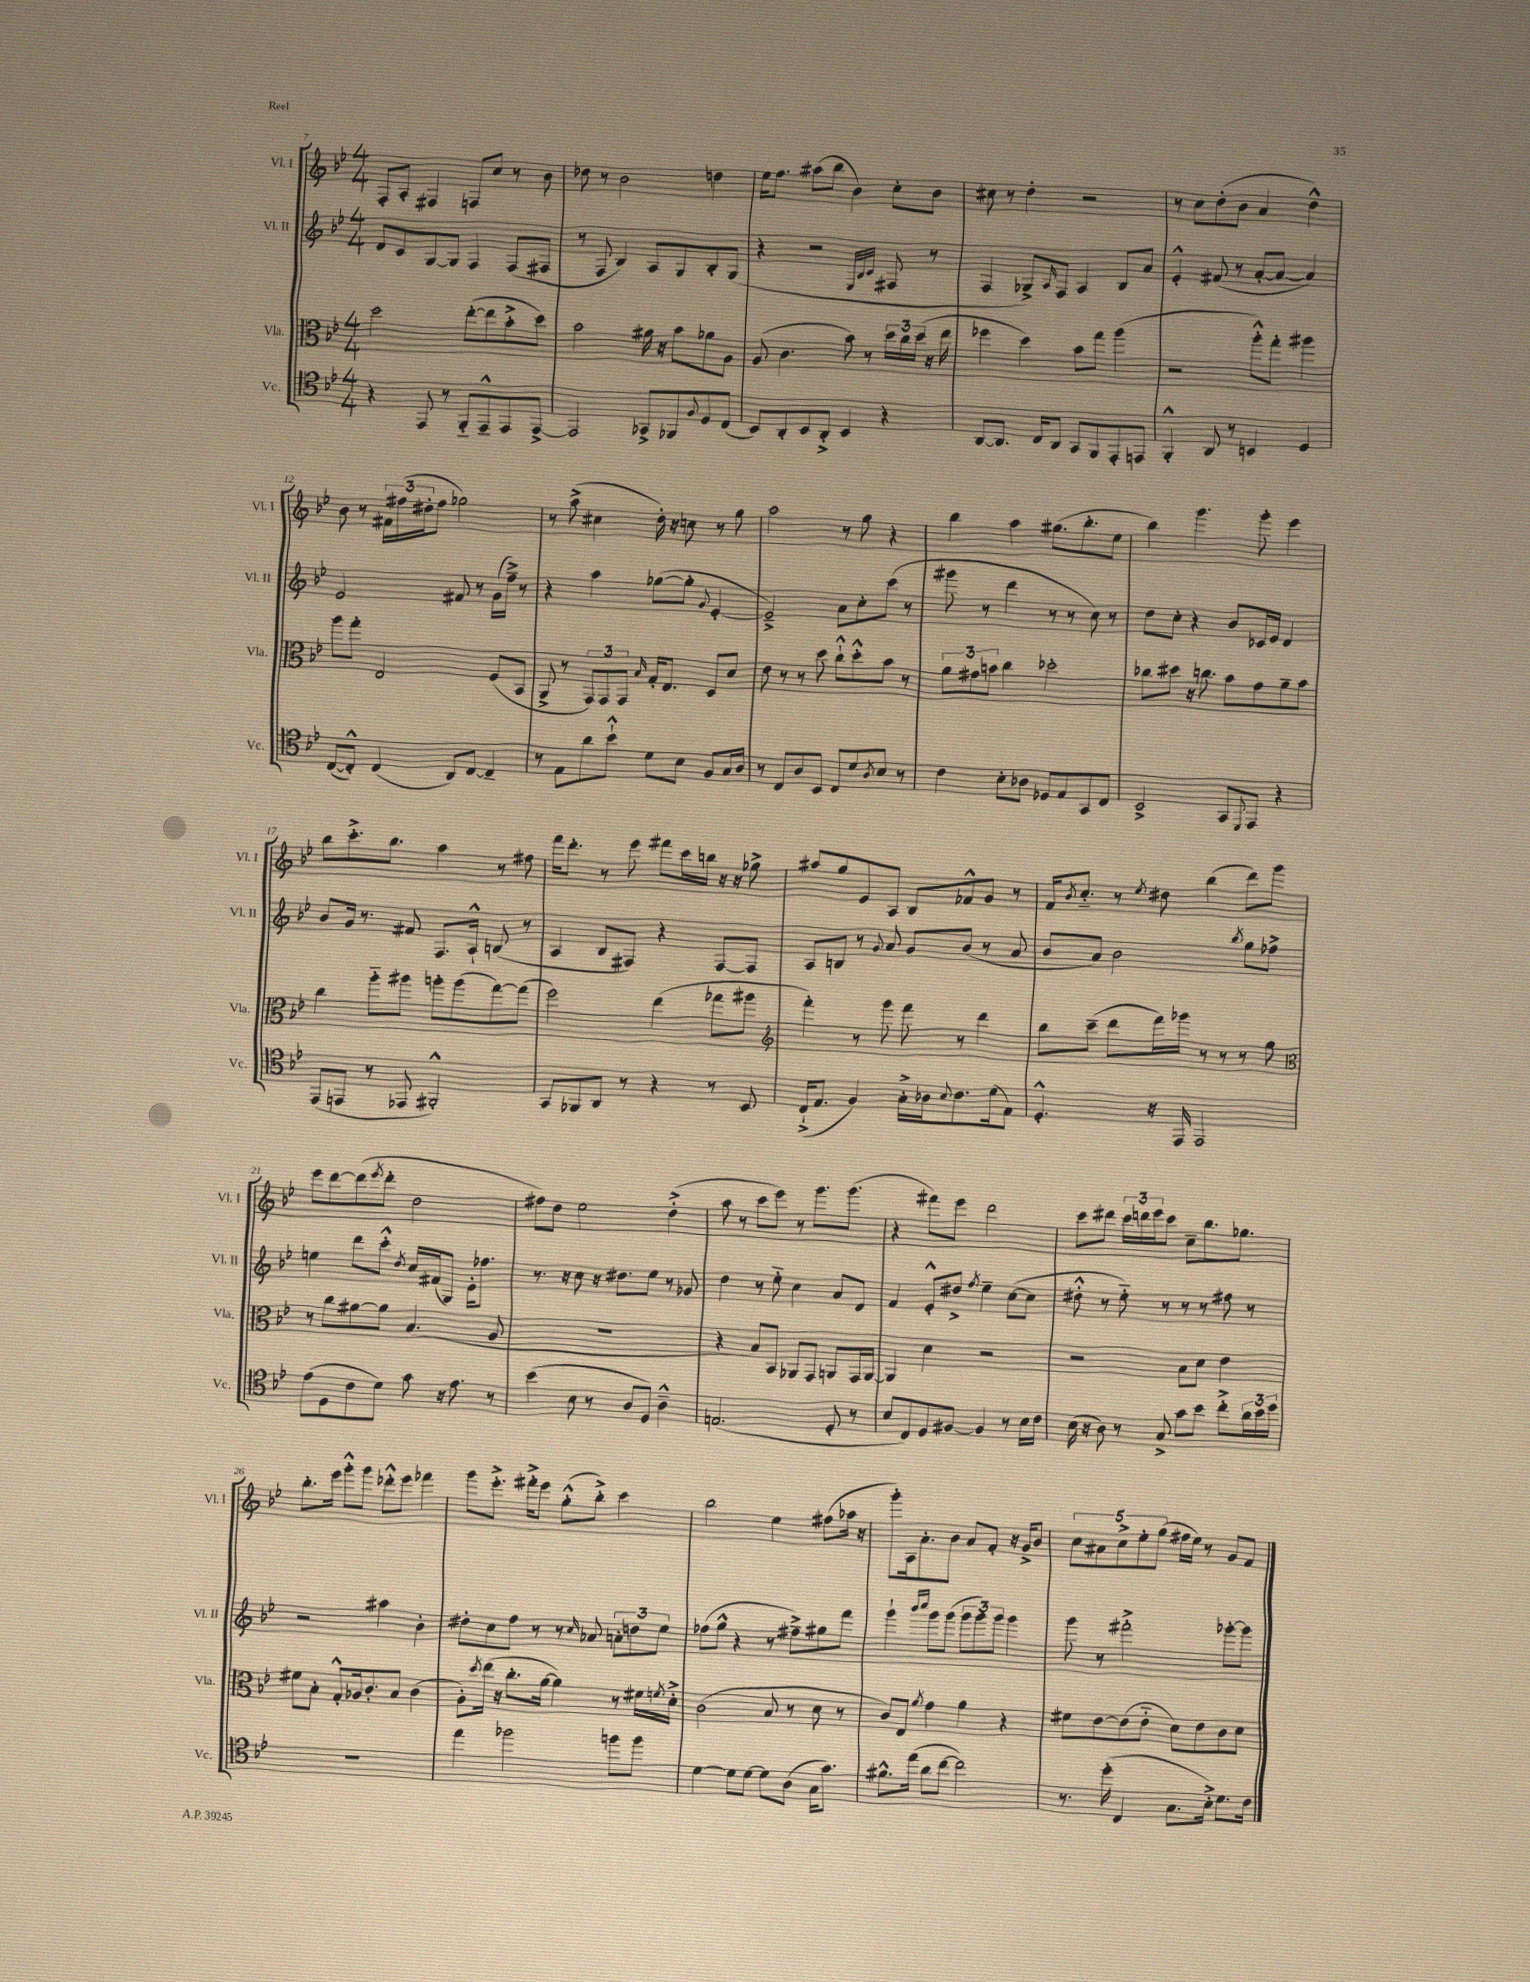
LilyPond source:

<<
\new StaffGroup <<
\new Staff = "s0" \with { instrumentName = "Vl. I" shortInstrumentName = "Vl. I" } {
    \clef treble \key bes \major \numericTimeSignature \time 4/4
    f8-. a8-. fis4 f8 c''8 r8 bes'8 |
    des''8 r8 bes'2 d''4 |
    ees''16 f''8. ais''8( bes''8 bes'4) c''8-. bes'8 |
    cis''8 r8 d''4-. r2 |
    r8 c''8 d''8-.( bes'8 a'4 d''4-^) |
    bes'8 r8 \tuplet 3/2 { fis'16 fis''16( dis''16-. } fis''8 ges''2) |
    r8 a''8->( cis''4 d''16-.) r16 c''8 r8 g''8 |
    a''2 r8 g''8 r4 |
    bes''4 a''4 gis''8.( bes''8.-. ees''8 |
    bes''4) g'''4. g'''8-. ees'''4 |
    bes''8 c'''8.-.-> bes''8. a''4 r8 fis''8 |
    f'''16 d'''8.-. r8 ees'''8 fis'''8 c'''16 b''16 r16 r16 ges''8-> |
    ais''8 g''8 ees'8 a8 bes8 fes'8-^ g'8 r8 |
    f'16 \acciaccatura { bes'8 } c''8.-_ r8 \acciaccatura { ees''8 } dis''8 bes''4( d'''8) g'''8 |
    ees'''8 d'''8~ d'''8( \acciaccatura { ees'''8 } d'''8-. d''2 |
    fis''8) d''8 ees''2 d''4-.->( |
    a''8 r8 c'''8 ees'''8) r8 g'''8. g'''8.( |
    r4 fis'''8) ees'''8 d'''2 |
    c'''8 dis'''8 \tuplet 3/2 { c'''16 d'''16 ees'''16 } c'''8 c''8-- bes''8. ges''8. |
    bes''8.-. ees'''16 g'''8-.-^ g'''8 des'''8-.-^ ees'''8 fes'''4 |
    g'''8 ees'''8.-.-> fis'''16-.-> ees'''8 g''8-.-^( bes''8-.->) c'''4 |
    bes''2 ees''4 fis''8( aes''16 r16 |
    g'''8-.) a16 a'8.-. bes'8 a'8 f'8-. r16 g'16-> bes'8 |
    \tuplet 5/4 { c''8 ais'8 c''8-> ees''8-. g''8( } fis''16 ees''16) r8 g'8 f'8 \bar "|." |
}
\new Staff = "s1" \with { instrumentName = "Vl. II" shortInstrumentName = "Vl. II" } {
    \clef treble \key bes \major \numericTimeSignature \time 4/4
    d'8 c'8 g8~ g8 f4 f8( fis8 |
    r8 f8 bes4) a8 g8 bes8-. g8( |
    r4 r2 \grace { ees32 bes32 c'32 } fis8 r8 |
    f4 ges8->) \grace { a16 } f8 a4 bes8 a'8 |
    ees'4-.-^ fis'8( r8 a'8~-. a'8~ a'4) |
    ees'2 fis'8 r8 g'16( f''16--->) r8 |
    r4 a''4 ges''8~( ges''8-. \appoggiatura { g'8 } ees'4~-. |
    ees'2--->) a'8 c''8-. c'''8( r8 |
    gis'''8 r8 d'''4 r8 r8 c''8) r8 |
    d''8 c''8-. r4 bes'8 ces'16 ees'16 d'4 |
    bes'8 g'16 r8. fis'8 f8. a16-!-^ b8( r8 |
    a4 bes8 fis8) r4 fis8~ fis8 |
    a8 b8 r8 \appoggiatura { g'8 } a'8 g'8 bes'8( r8 a'8 |
    bes'8 a'8) bes'2 \acciaccatura { bes''8 } g''8 fes''8-> |
    e''4 d'''8 c'''8-.-^ \acciaccatura { d''8 } c''16 fis'16( g8) ees'16-. fes''8. |
    r8. r16 c''8 r16 dis''8. ees''8 r8 ges'8 |
    d''4 r8 ees''8-_ c''4 a'8 d'8 |
    f'4 ees'8-.-^ dis''8-> \acciaccatura { f''8 } ees''4-- c''8~( c''8 |
    dis''8-.-^ r8 ees''8-_) r8 r8 r8 fis''8 r8 |
    r2 ais''4 bes'4-. |
    dis''8-. c''8 f''8 r8 r8 \grace { c''16 } aes'8 \tuplet 3/2 { a'8-. d''8 ees''8 } |
    fes''8( g''8-^ r4 r8 fis''8--->) gis''8 f'''8 |
    g'''4-! \grace { bes'''16 c''''16 } g'''8 g'''8( \tuplet 3/2 { g'''8 g'''8) g'''8 } g'''4 |
    g'''8 r8 fis'''2-.-> ges'''8~-. ges'''8 \bar "|." |
}
\new Staff = "s2" \with { instrumentName = "Vla." shortInstrumentName = "Vla." } {
    \clef alto \key bes \major \numericTimeSignature \time 4/4
    d''2 ees''8~-.( ees''8 bes'8-.-> d''8) |
    bes'2 ais'16 r16 bes'8 aes'8 a8 |
    a8( c'4. bes'8) r8 \tuplet 3/2 { d''16 c''16 d''16( } r16 ees''16 |
    fes''4 d''4) bes'8 g''8 a''4( |
    r2 a''8-.-^) g''8-. ais''4 |
    a''8 g''8-. ees2 f8( bes,8 |
    a,8-> r8 \tuplet 3/2 { g,8) g,8 g,8 } \grace { bes16 } g16-. ees8. d8 d'8 |
    ees'8 r8 r8 d''8 c''8-!-^ d''8-.-^ bes'8 r8 |
    \tuplet 3/2 { a'8 gis'8 b'8 } c''4 des''2-. |
    ces''8 dis''8 r16 c''8. bes'8 g'8 a'8-- bes'8 |
    c''4 a''8-_ ais''8 a''8-. a''8( g''8~) g''8( |
    f''2) ees''4( ges''8 ais''8 |
    \clef treble f'''4-.) r8 g'''8 f'''8 r8 d'''4 |
    bes''8 c'''8--( d'''8 f'''16) ges'''16 r8 r8 r8 g''8 |
    \clef alto r8 c''8 ais'8~ ais'8 bes4.( a8 |
    R1 |
    r4 bes8) bes,8 aes,8 g,8 a,8 g,16 a,16~ |
    a,4 d'4 r2 |
    r2 bes8 d'8 ees'4 |
    fis'8 bes8-. g8-.-^ aes16 c'8.-. bes8 c'4( |
    a8-.) \acciaccatura { d''8 } ees''16( r16 c''8.-. a'16~ a'4) r8 fis'16 \acciaccatura { f'8 } d'16-.-> |
    c'2( bes8 r8 d'8 r8 |
    c'8) ees8 \acciaccatura { a'8 } g'4 a'4 r4 |
    fis'8 ees'8~ ees'8( ees'8-_ d'8) ees'8 c'8 d'8 \bar "|." |
}
\new Staff = "s3" \with { instrumentName = "Vc." shortInstrumentName = "Vc." } {
    \clef tenor \key bes \major \numericTimeSignature \time 4/4
    r4 ees,8 r8 f,8-_ ees,8---^ ees,8 ees,8~-> |
    ees,2 ges,8-> fes,8 \appoggiatura { f8 } d8 c8( |
    bes,8) a,8-. bes,8 a,8-.-> bes,4 r4 |
    a,8~ a,8. c16 a,8 g,8 f,8 ees,8-. e,8 |
    f,4-.-^ a,8 r8 b,4 d4 |
    c8~( c8-.-^) c4( a,8) c8~ c4-- |
    r8 ees8 a'8 bes'8-!-^ d'8 bes8 f8 g16 a16 |
    r8 c8 a8 bes,8 c8 d'8 \acciaccatura { a8 } bes8 r8 |
    c'4 bes8-. aes8 des8 ees8 g,8 c8 |
    bes,2-> g,8 \appoggiatura { d,8 } ees,8 r4 |
    ees,8( e,8 r8 ees,8 fis,2-.-^) |
    g,8 fes,8 a,8 r8 r4 r8 bes,8 |
    c16-!->( ees8. f4) g16-.-> aes16 \appoggiatura { bes8 } c'8. d'16( ees8) |
    d4.-.-^ r16 ees,16 ees,2 |
    ees'8( d8 c'8 d'8) g'8 r16 ees'8. r8 |
    bes'4( bes8 r8 a8 d8) a4---^ |
    e2.( d8-. r8 |
    bes8 c8) d8 fis8~ fis4 r8 bes16 c'16 |
    bes16( r16 a8) r8 g8-> g'8 bes'8 c''8-.-> \tuplet 3/2 { a'16 bes'16 d''16 } |
    R1 |
    ees''4 fes''2 f''8 f''8 |
    d'4~ d'8 d'8~ d'8 a8( g16 g'8.) |
    fis'8.-^ ees''16( a'8 c''8~ c''2) |
    r8. d''16-.( c4 g8. bes16-.->) d'8. c'16 \bar "|." |
}
>>
>>
\layout { \context { \Score currentBarNumber = #7 } }
